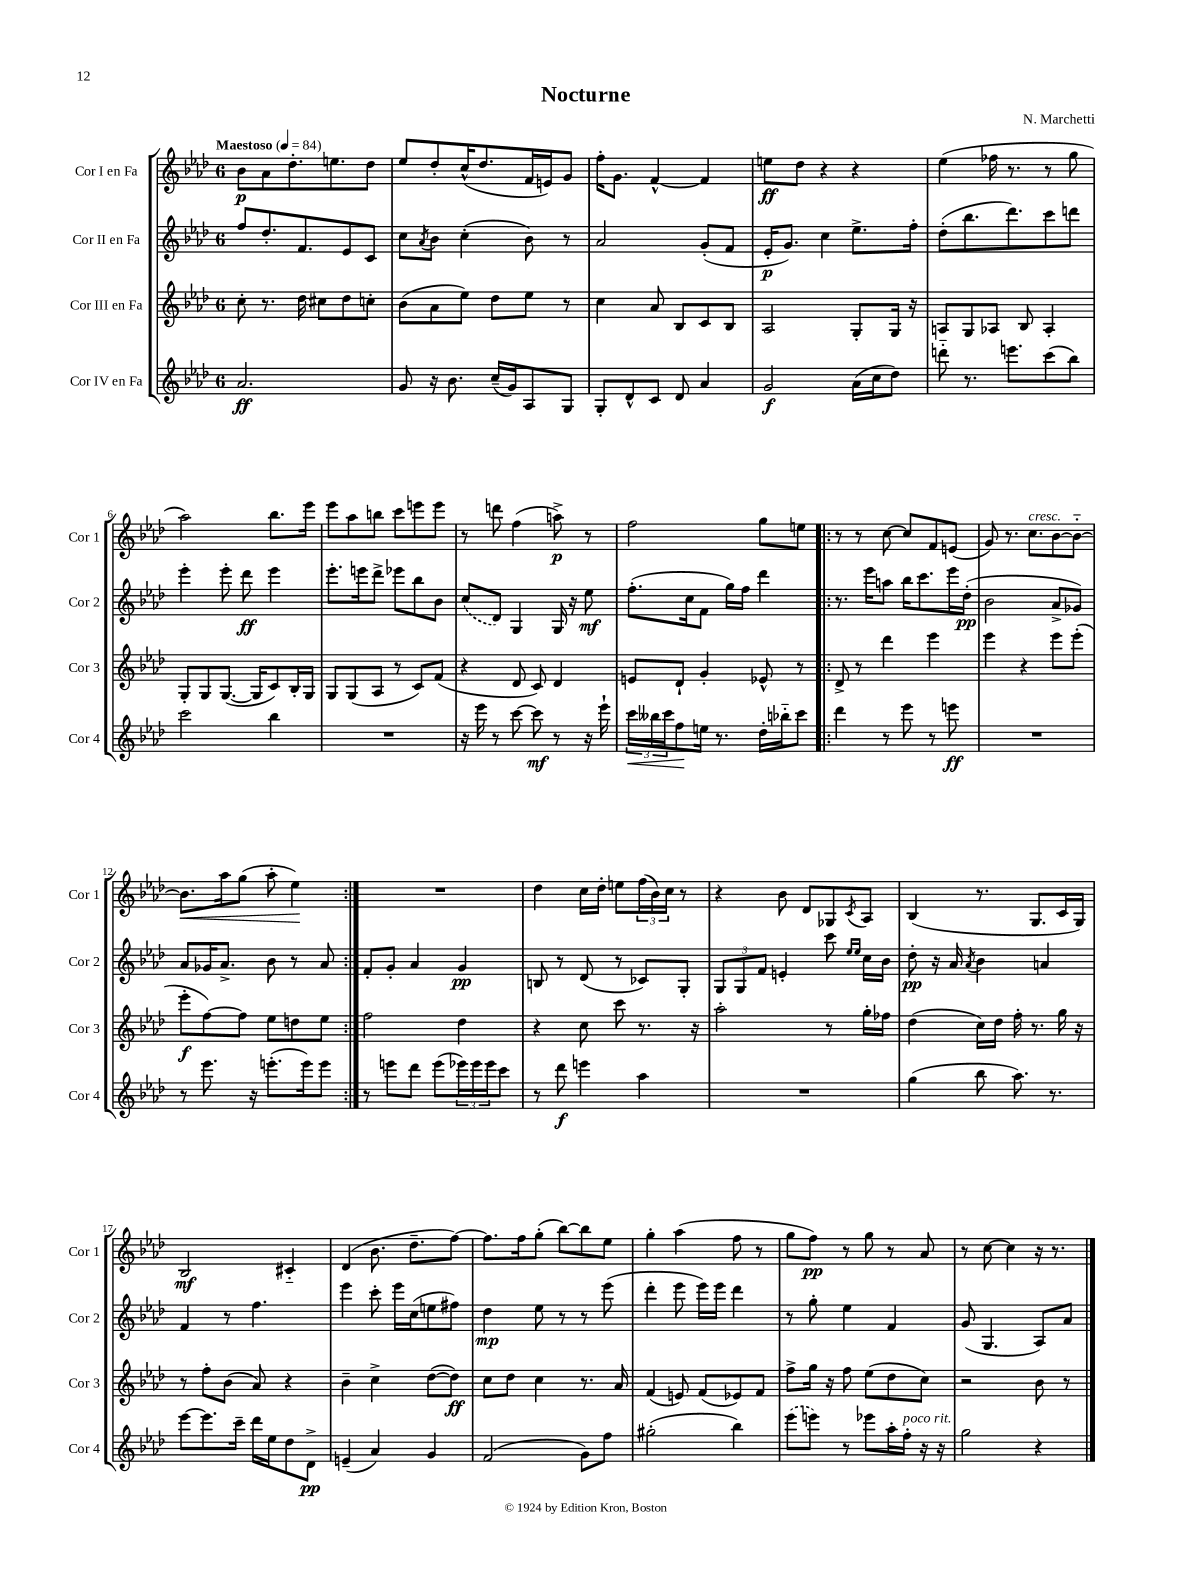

**kern	**dynam	**kern	**dynam	**kern	**dynam	**kern	**dynam
*part4	*part4	*part3	*part3	*part2	*part2	*part1	*part1
*staff4	*staff4	*staff3	*staff3	*staff2	*staff2	*staff1	*staff1
*I"Cor IV en Fa	*	*I"Cor III en Fa	*	*I"Cor II en Fa	*	*I"Cor I en Fa	*
*I'Cor 4	*	*I'Cor 3	*	*I'Cor 2	*	*I'Cor 1	*
*clefG2	*	*clefG2	*	*clefG2	*	*clefG2	*
*k[b-e-a-d-]	*	*k[b-e-a-d-]	*	*k[b-e-a-d-]	*	*k[b-e-a-d-]	*
*M6/8	*	*M6/8	*	*M6/8	*	*M6/8	*
*MM84	*	*MM84	*	*MM84	*	*MM84	*
=1	=1	=1	=1	=1	=1	=1	=1
!	!	!	!	!	!	!LO:TX:a:B:t=Maestoso	!
2.a-/	ff	8cc'\	.	8ff/L	.	8b-\L	p
.	.	8.r	.	8.dd-'/	.	8a-\	.
.	.	.	.	.	.	8.dd-'\	.
.	.	16dd-\	.	8.f/	.	.	.
.	.	8cc#X\L	.	.	.	.	.
.	.	.	.	.	.	8.een\	.
.	.	8dd-\	.	8e-/	.	.	.
.	.	8ccn'\J	.	8c/J	.	8dd-\J	.
=2	=2	=2	=2	=2	=2	=2	=2
8g/	.	(8b-\L	.	8cc\L	.	8ee-/L	.
.	.	.	.	8qa-/	.	.	.
16r	.	8a-\	.	8b-\J	.	8dd-'/	.
8.b-\	.	.	.	.	.	.	.
.	.	8ee-\J)	.	(4cc'\	.	(16cc^^/K	.
.	.	.	.	.	.	8.dd-/	.
(16cc~/LL	.	8dd-\L	.	.	.	.	.
16g/J)	.	.	.	.	.	.	.
8A-/	.	8ee-\J	.	8b-\)	.	16f/L	.
.	.	.	.	.	.	16en/J)	.
8G/J	.	8r	.	8r	.	8g/J	.
=3	=3	=3	=3	=3	=3	=3	=3
8G'/L	.	4cc\	.	2a-/	.	16ff'\KL	.
.	.	.	.	.	.	8.g\J	.
8d-^^/	.	.	.	.	.	.	.
8c/J	.	8a-/	.	.	.	[4f^^/	.
8d-/	.	8B-/L	.	.	.	.	.
4a-/	.	8c/	.	(8g'/L	.	4f/]	.
.	.	8B-/J	.	8f/J	.	.	.
=4	=4	=4	=4	=4	=4	=4	=4
2g/	f	2A-/	.	16e-'/KL	p	8een\L	ff
.	.	.	.	8.g/J)	.	.	.
.	.	.	.	.	.	8dd-\J	.
.	.	.	.	4cc\	.	4r	.
(16a-\LL	.	8G'/L	.	8.ee-^\L	.	4r	.
16cc\J	.	.	.	.	.	.	.
8dd-\J)	.	16G/Jk	.	.	.	.	.
.	.	16r	.	16ff'\Jk	.	.	.
=5	=5	=5	=5	=5	=5	=5	=5
8dddn\	.	8An/L	.	(8dd-'\L	.	(4ee-\	.
8.r	.	8G/	.	8.bb-\	.	.	.
.	.	8A-X/J	.	.	.	16ff-X\	.
8.eeen\L	.	.	.	8.ddd-\)	.	8.r	.
.	.	8B-/	.	.	.	.	.
(8ccc\	.	4A-'/	.	8ccc\	.	8r	.
8bb-\J)	.	.	.	8dddn\J	.	8gg\	.
!!LO:LB:g=z
=6	=6	=6	=6	=6	=6	=6	=6
2ccc\	.	8G'/L	.	4eee-'\	.	2aa-\)	.
.	.	8G/	.	.	.	.	.
.	.	([8.G/J	.	8eee-'\	.	.	.
.	.	.	.	8ddd-\	ff	.	.
.	.	16G/KL]	.	.	.	.	.
4bb-\	.	8c/)	.	4eee-\	.	8.bb-\L	.
.	.	16B-'/L	.	.	.	.	.
.	.	16G/JJ	.	.	.	16eee-\Jk	.
=7	=7	=7	=7	=7	=7	=7	=7
2.r	.	8G/L	.	8.eee-'\L	.	8eee-\L	.
.	.	(8G/	.	.	.	8aa-\	.
.	.	.	.	16eeen\k	.	.	.
.	.	8A-/J	.	8ddd-^\J	.	8bbn\J	.
.	.	8r	.	8eee-X\L	.	8ccc\L	.
.	.	8c/L)	.	8bb-\	.	8eeen\	.
.	.	(8f/J	.	8b-\J	.	8eee\J	.
=8	=8	=8	=8	=8	=8	=8	=8
16r	.	4r	.	(8cc/L	.	8r	.
16eee-\	.	.	.	.	.	.	.
8r	.	.	.	8d-/J)	.	8dddn\	.
[8ccc\	.	8d-/	.	4G/	.	(4ff\	.
8ccc\]	mf	8c/)	.	.	.	.	.
8r	.	4d-/	.	16G/	.	8aan^\)	p
.	.	.	.	16r	.	.	.
16r	.	.	.	8ee-\	mf	8r	.
16eee-`\	.	.	.	.	.	.	.
=9	=9	=9	=9	=9	=9	=9	=9
!	!LO:HP:b	!	!	!	!	!	!
24ccc\LL	<	8en/L	.	(8.ff'\L	.	2ff\	.
24bb--X\	.	.	.	.	.	.	.
24ccc\J	.	.	.	.	.	.	.
8ff\	.	8d-`/J	.	.	.	.	.
.	.	.	.	16cc\k	.	.	.
16een\Jk	[	4g'/	.	8f\J	.	.	.
8.r	.	.	.	.	.	.	.
.	.	.	.	16gg\LL)	.	.	.
.	.	.	.	16ff\JJ	.	.	.
16dd-'\LL	.	8e-X^^/	.	4ddd-\	.	8gg\L	.
16bb-X\J	.	.	.	.	.	.	.
8ccc\J	.	8r	.	.	.	8een\J	.
=10!|:	=10!|:	=10!|:	=10!|:	=10!|:	=10!|:	=10!|:	=10!|:
4ddd-\	.	8d-^/	.	8.r	.	8r	.
.	.	8r	.	.	.	8r	.
.	.	.	.	16eee-\KL	.	.	.
8r	.	4ddd-\	.	8aan\J	.	[8cc\	.
8eee-\	.	.	.	16bb-\KL	.	8cc/L]	.
.	.	.	.	8.ccc\	.	.	.
8r	.	4eee-\	.	.	.	8f/	.
8eeen\	ff	.	.	16eee-\L	.	(8en/J	.
.	.	.	.	(16dd-'\JJ	pp	.	.
=11	=11	=11	=11	=11	=11	=11	=11
2.r	.	4eee-\	.	2b-\	.	8g/)	.
.	.	.	.	.	.	8.r	.
.	.	4r	.	.	.	.	.
!	!	!	!	!	!	!LO:TX:a:i:t=cresc.	!
.	.	.	.	.	.	8.cc\L	.
.	.	8eee-\L	.	8a-^/L	.	[8b-\	.
.	.	(8eee-'\J	.	8g-X/J)	.	8b-\J_	.
!!LO:LB:g=z
=12	=12	=12	=12	=12	=12	=12	=12
!	!	!	!	!	!	!	!LO:HP:b
8r	.	8eee-'\L	f	8a-/L	.	8.b-\L]	<
8.eee-\	.	[8ff\)	.	16g-X/K	.	.	.
.	.	.	.	8.a-^/J	.	16aa-\k	.
.	.	8ff\J]	.	.	.	(8gg\J	.
16r	.	.	.	.	.	.	.
(8.eeen'\L	.	8ee-\L	.	8b-\	.	8aa-'\	.
.	.	8ddn\	.	8r	.	4ee-\)	.
16eee\k)	.	.	.	.	.	.	.
8eee\J	.	8ee-\J	.	8a-/	.	.	.
.	.	.	.	.	.	.	[
=13:|!	=13:|!	=13:|!	=13:|!	=13:|!	=13:|!	=13:|!	=13:|!
8r	.	2ff\	.	8f'/L	.	2.r	.
8eeen\L	.	.	.	8g'/J	.	.	.
8ddd-\J	.	.	.	4a-/	.	.	.
(8eee\L	.	.	.	.	.	.	.
24eee-X\L)	.	4dd-\	.	4g/	pp	.	.
24eee-\	.	.	.	.	.	.	.
24eee-\J	.	.	.	.	.	.	.
8ccc\J	.	.	.	.	.	.	.
=14	=14	=14	=14	=14	=14	=14	=14
8r	.	4r	.	8Bn/	.	4dd-\	.
8ddd-\	f	.	.	8r	.	.	.
4eeen\	.	8cc\	.	(8d-/	.	16cc\LL	.
.	.	.	.	.	.	16dd-'\JJ	.
.	.	8ccc\	.	8r	.	8een\L	.
4aa-\	.	8.r	.	8c-X/L)	.	(24ff\L	.
.	.	.	.	.	.	24b-\)	.
.	.	.	.	.	.	24cc\JJ	.
.	.	.	.	8G'/J	.	8r	.
.	.	16r	.	.	.	.	.
=15	=15	=15	=15	=15	=15	=15	=15
2.r	.	2aa-'\	.	12G/L	.	4r	.
.	.	.	.	12G/	.	.	.
.	.	.	.	12f/J	.	.	.
.	.	.	.	4en'/	.	8b-\	.
.	.	.	.	.	.	8d-/L	.
.	.	8r	.	8ccc\	.	8G-X/	.
.	.	.	.	16qqee-/LL	.	.	.
.	.	.	.	16qqee-/JJ	.	8qc/	.
.	.	16gg'\LL	.	16cc\LL	.	8A-/J	.
.	.	16ff-X\JJ	.	16b-\JJ	.	.	.
=16	=16	=16	=16	=16	=16	=16	=16
(4gg\	.	(4dd-\	.	8dd-'\	pp	(4B-/	.
.	.	.	.	16r	.	.	.
.	.	.	.	16a-/	.	.	.
.	.	.	.	8qa-/	.	.	.
8bb-\	.	16cc\LL)	.	4b-\	.	8.r	.
.	.	16dd-\JJ	.	.	.	.	.
8.aa-\)	.	16ff'\	.	.	.	.	.
.	.	8.r	.	.	.	8.G/L	.
.	.	.	.	4an/	.	.	.
8.r	.	.	.	.	.	.	.
.	.	16gg\	.	.	.	16c/L	.
.	.	16r	.	.	.	16G/JJ)	.
!!LO:LB:g=z
=17	=17	=17	=17	=17	=17	=17	=17
[8eee-\L	.	8r	.	4f/	.	2B-/	mf
8.eee-\]	.	8ff'\L	.	.	.	.	.
.	.	(8b-\J	.	8r	.	.	.
16ccc~\Jk	.	.	.	.	.	.	.
16ddd-\LL	.	8a-/)	.	4.ff\	.	.	.
16ee-\J	.	.	.	.	.	.	.
8dd-\	.	4r	.	.	.	4c#X/	.
8d-^\J	pp	.	.	.	.	.	.
=18	=18	=18	=18	=18	=18	=18	=18
(4en~/	.	4b-~\	.	4eee-\	.	(4d-/	.
4a-/)	.	4cc^\	.	8ccc'\	.	8.b-\	.
.	.	.	.	16eee-\LL	.	.	.
.	.	.	.	(16cc\J	.	8.dd-~\L	.
4g/	.	([8dd-\L	.	8een\	.	.	.
.	.	8dd-\J])	ff	8ff#X\J)	.	[8ff\J)	.
=19	=19	=19	=19	=19	=19	=19	=19
(2f/	.	8cc\L	.	4dd-\	mp	8.ff\L]	.
.	.	8dd-\J	.	.	.	.	.
.	.	.	.	.	.	16ff\k	.
.	.	4cc\	.	8ee-\	.	(8gg'\J	.
.	.	.	.	8r	.	[8bb-\L)	.
8g\L)	.	8.r	.	8r	.	8bb-\]	.
8ff\J	.	.	.	(8eee-\	.	8ee-\J	.
.	.	16a-/	.	.	.	.	.
=20	=20	=20	=20	=20	=20	=20	=20
(2gg#X'\	.	(4f/	.	4ddd-'\	.	4gg'\	.
.	.	8en/)	.	8eee-\	.	(4aa-\	.
.	.	(8f/L	.	16eee-\LL)	.	.	.
.	.	.	.	16eee-\JJ	.	.	.
4bb-\)	.	8e-X/)	.	4ddd-\	.	8ff\	.
.	.	8f/J	.	.	.	8r	.
=21	=21	=21	=21	=21	=21	=21	=21
(8eee-\L	.	8ff^\L	.	8r	.	8gg\L	.
8eeen\J)	.	16gg\Jk	.	8gg'\	.	8ff\J)	pp
.	.	16r	.	.	.	.	.
8r	.	8ff\	.	4ee-\	.	8r	.
8eee-X\L	.	(8ee-\L	.	.	.	8gg\	.
16aa-'\L	.	8dd-\	.	4f/	.	8r	.
!LO:TX:a:i:t=poco rit.	!	!	!	!	!	!	!
16ff'\JJ	.	.	.	.	.	.	.
16r	.	8cc\J)	.	.	.	8a-/	.
16r	.	.	.	.	.	.	.
=22	=22	=22	=22	=22	=22	=22	=22
2gg\	.	2r	.	(8g/	.	8r	.
.	.	.	.	4.G/	.	[8cc\	.
.	.	.	.	.	.	4cc\]	.
4r	.	8b-\	.	8A-/L)	.	16r	.
.	.	.	.	.	.	8.r	.
.	.	8r	.	8a-/J	.	.	.
==	==	==	==	==	==	==	==
*-	*-	*-	*-	*-	*-	*-	*-
